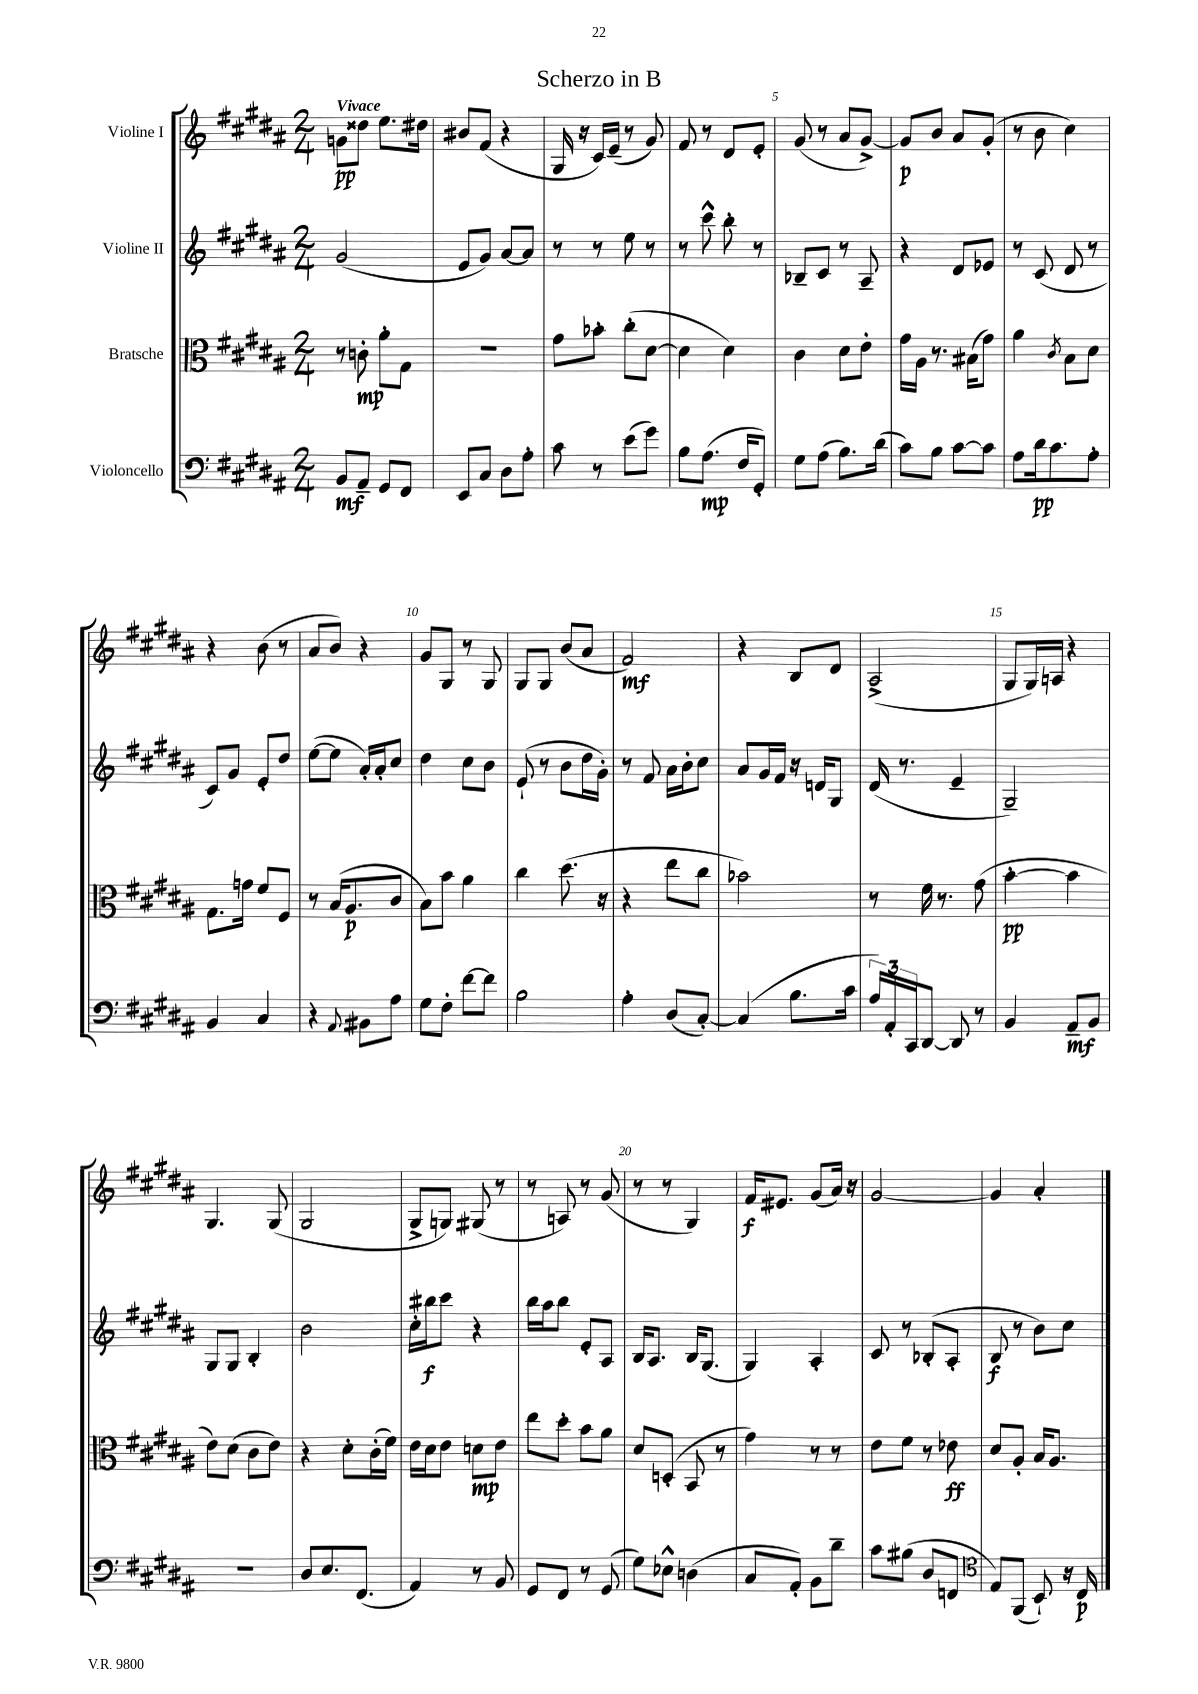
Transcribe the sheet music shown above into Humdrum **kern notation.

**kern	**kern	**kern	**kern
*staff4	*staff3	*staff2	*staff1
*clefF4	*clefC3	*clefG2	*clefG2
*k[f#c#g#d#a#]	*k[f#c#g#d#a#]	*k[f#c#g#d#a#]	*k[f#c#g#d#a#]
*M2/4	*M2/4	*M2/4	*M2/4
8BB	8r	(2g#	8g
8AA#~	8c'	.	8dd##
8GG#	8a#'	.	8.ee
8FF#	8G#	.	.
.	.	.	16dd#
=	=	=	=
8EE	2r	8e	8b#
8C#	.	8g#)	(8f#
8D#	.	[8a#	4r
8A#'	.	8a#]	.
=	=	=	=
8c#	8g#	8r	16G#
.	.	.	16r
8r	8b-'	8r	16c#)
.	.	.	(16e~
(8e	(8cc#'	8ee	8r
8g#)	[8d#	8r	8g#)
=	=	=	=
8B	4d#]	8r	8f#
(8.A#	.	8ccc#^^	8r
.	4d#)	8bb'	8d#
16F#	.	.	.
8GG#')	.	8r	8e'
=	=	=	=
8G#	4c#	8B-~	(8g#
(8A#	.	8c#	8r
8.B)	8d#	8r	8a#
.	8e'	8A#~	[8g#^)
(16d#	.	.	.
=	=	=	=
8c#)	16g#	4r	8g#]
.	16A#	.	.
8B	8.r	.	8b
[8c#	.	8d#	8a#
.	(16B#	.	.
8c#]	8g#)	8e-	(8g#'
=	=	=	=
8A#	4a#	8r	8r
16d#	.	(8c#	8b
8.c#	.	.	.
.	8qc#	.	.
.	8B	8d#	4cc#)
8A#'	8d#	8r	.
=	=	=	=
4BB	8.G#	8c#)	4r
.	.	8g#	.
.	16g	.	.
4C#	8f#	8e'	(8b
.	8F#	8dd#	8r
=	=	=	=
4r	8r	([8ee	8a#
.	(16B	8ee]	8b)
.	8.A#	.	.
8qqAA#	.	.	.
8BB#	.	16a#')	4r
.	.	16a#'	.
8A#	8c#	8cc#	.
=	=	=	=
8G#	8B)	4dd#	8g#
8F#'	8b	.	8G#
[8f#	4a#	8cc#	8r
8f#]	.	8b	8G#
=	=	=	=
2B	4cc#	(8e`	8G#
.	.	8r	8G#
.	(8.dd#	8b	(8b
.	.	16dd#	8a#
.	16r	16g#')	.
=	=	=	=
4A#'	4r	8r	2f#)
.	.	8f#	.
(8D#	8ee	16a#	.
.	.	16b'	.
[8C#')	8cc#	8cc#	.
=	=	=	=
(4C#]	2b-)	8a#	4r
.	.	16g#	.
.	.	16f#	.
8.B	.	16r	8B
.	.	16d	.
.	.	8G#	8d#
16c#	.	.	.
=	=	=	=
24A#)	8r	(16d#	(2A#^
24AA#'	.	.	.
.	.	8.r	.
24CC#	.	.	.
[8DD#	16f#	.	.
.	8.r	.	.
8DD#]	.	4e~	.
8r	(8g#	.	.
=	=	=	=
4BB	[4b'	2G#~)	8G#
.	.	.	16G#)
.	.	.	16A
8AA#~	4b]	.	4r
8BB	.	.	.
=	=	=	=
2r	8e)	8G#	4.G#
.	(8d#	8G#	.
.	8c#	4B'	.
.	8e)	.	(8G#
=	=	=	=
8D#	4r	2b	2G#
8.E	.	.	.
.	8d#'	.	.
(8.FF#	.	.	.
.	(16c#'	.	.
.	16f#)	.	.
=	=	=	=
4AA#)	16e	16cc#'	8G#^
.	16d#	16bb#	.
.	8e	8ccc#	8G)
8r	8d	4r	(8G#
8BB	8e	.	8r
=	=	=	=
8GG#	8ee	16bb	8r
.	.	16aa#	.
8FF#	8dd#'	8bb	8A)
8r	8b	8e'	8r
(8GG#	8a#	8A#	(8g#
=	=	=	=
8G#)	8d#	16B	8r
.	.	8.A#	.
8E-^^	(8D'	.	8r
(4D	8BB	16B	4G#)
.	.	(8.G#	.
.	8r	.	.
=	=	=	=
8C#	4g#)	4G#)	16f#
.	.	.	8.e#
8AA#')	.	.	.
8BB	8r	4A#'	(8g#
8d#~	8r	.	16a#)
.	.	.	16r
=	=	=	=
8c#	8e	8c#	[2g#
(8B#	8f#	8r	.
8D#	8r	(8B-'	.
8FF	8e-	8A#'	.
=	=	=	=
*clefC4	*	*	*
8E)	8d#	8B	4g#]
(8FF#	8A#'	8r	.
8BB`)	16B	8b)	4a#'
.	8.A#	.	.
16r	.	8cc#	.
16C#	.	.	.
==	==	==	==
*-	*-	*-	*-
